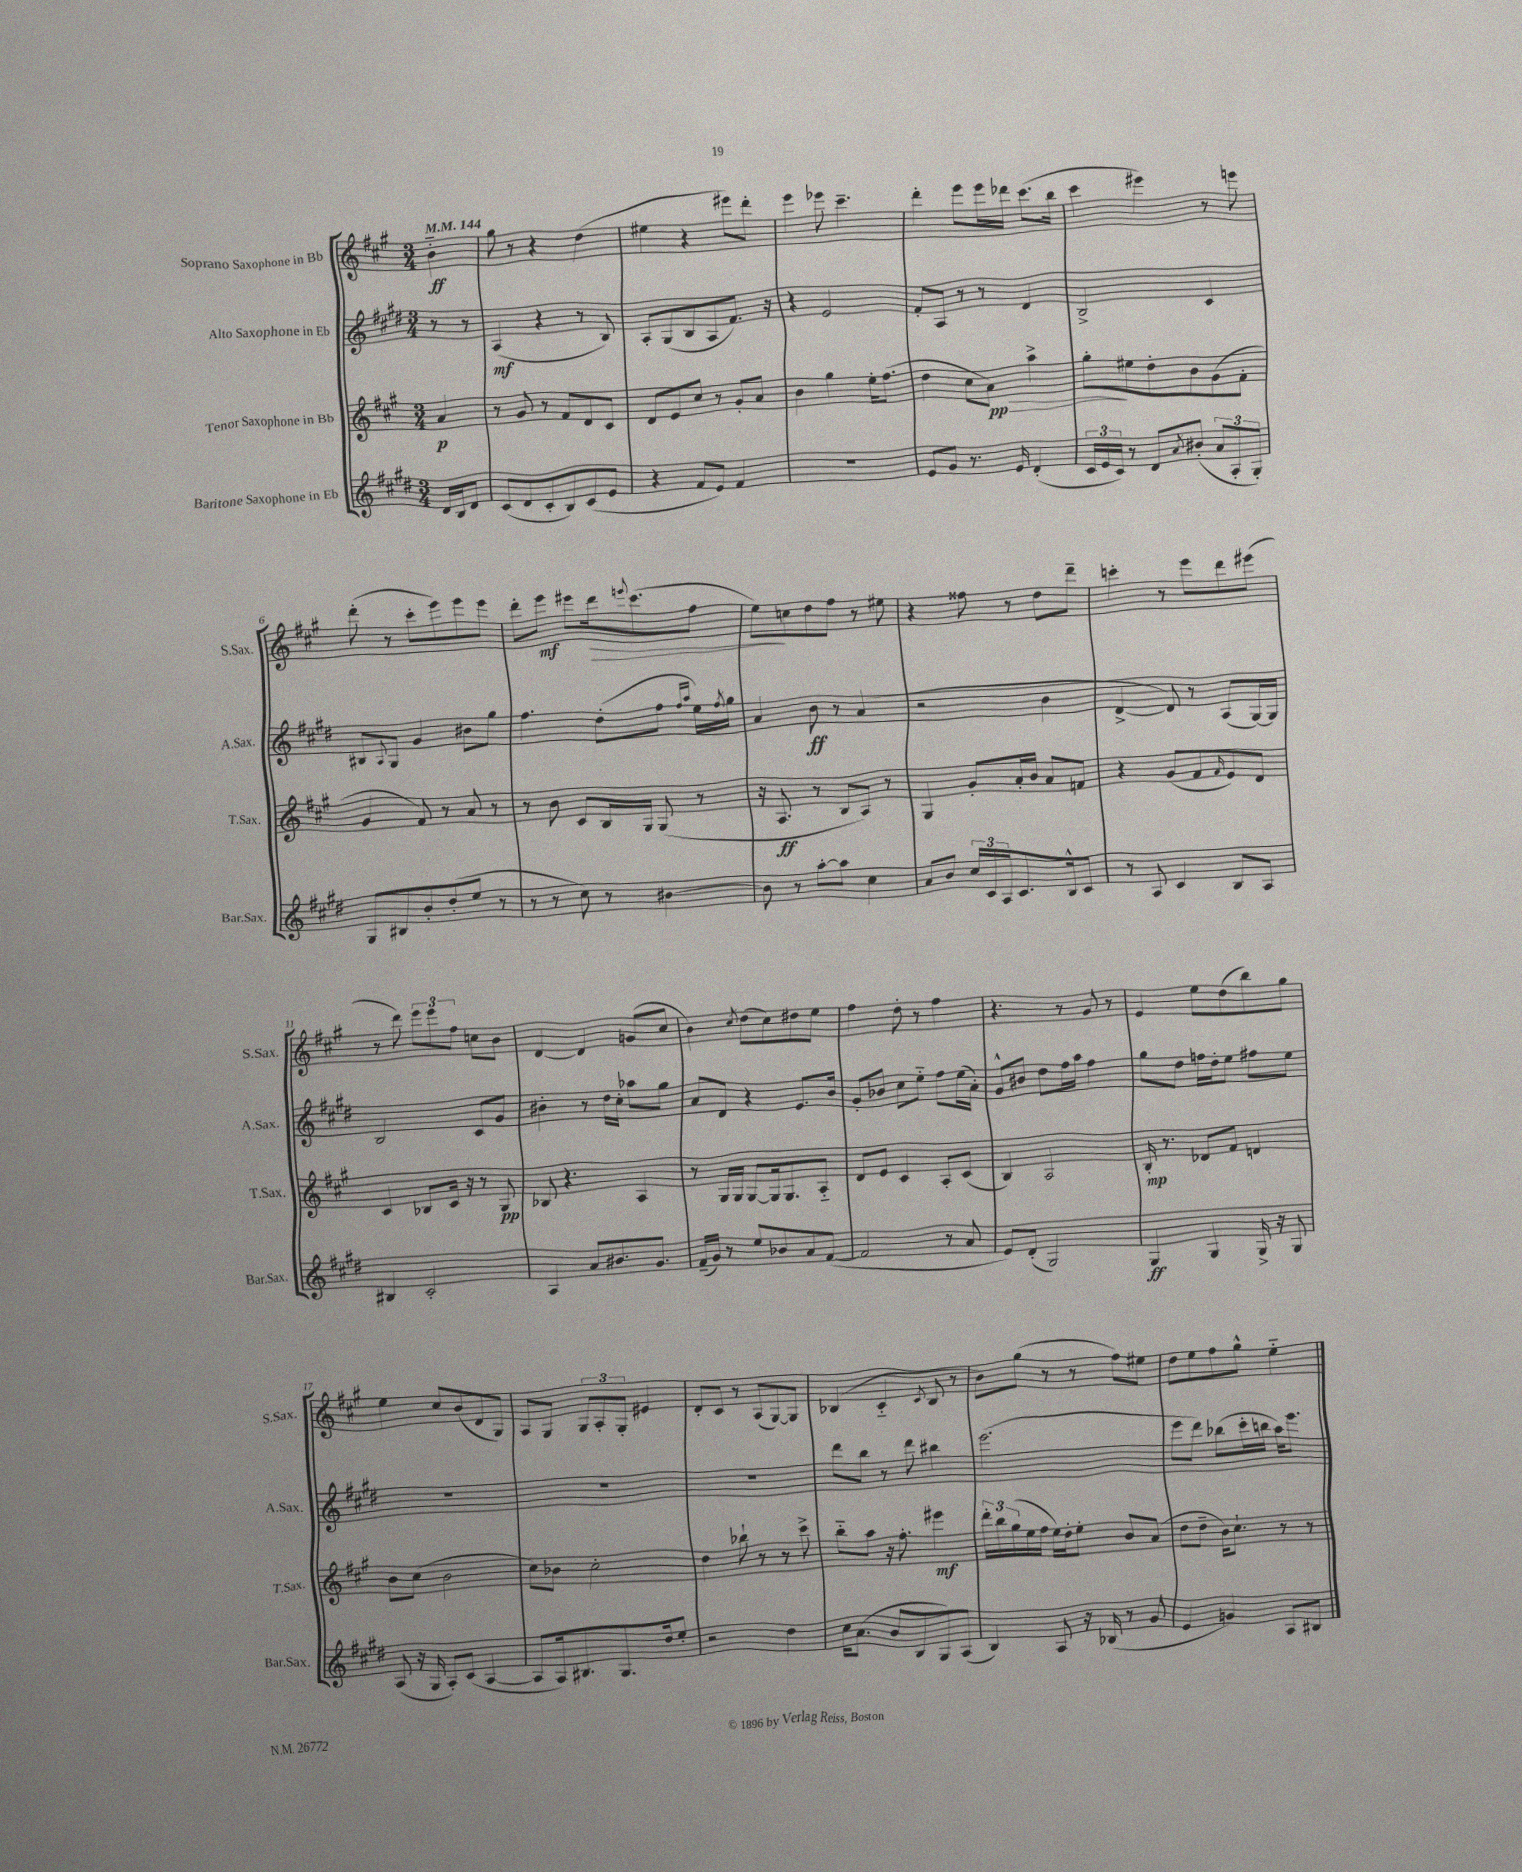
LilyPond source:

<<
\new StaffGroup <<
\new Staff = "s0" \with { instrumentName = "Soprano Saxophone in Bb" shortInstrumentName = "S.Sax." } {
    \clef treble \key a \major \numericTimeSignature \time 3/4 \partial 4 \tempo 4 = 144
    b'4-_\ff |
    gis''8 r8 r4 d''4( |
    eis''4 r4 eis'''8) d'''8-. |
    e'''4 ees'''8 cis'''4.-- |
    d'''4-. e'''8 e'''16 des'''16 cis'''8.( b''16 |
    cis'''4 eis'''4) r8 e'''8 |
    d'''8-.( r8 cis'''8-. e'''8) e'''8 e'''8 |
    d'''8-. e'''8\mf eis'''8 d'''16\> \appoggiatura { e'''8 } cis'''8.( fis''8 |
    e''8\!) c''8 d''8 fis''8 r8 eis''8 |
    r4 fisis''8 r8 d''8 d'''8-- |
    c'''4-. r8 e'''8 d'''8 eis'''8( |
    r8 d'''8) \tuplet 3/2 { e'''8 e'''8 fis''8 } c''8 b'8 |
    d'4~ d'4 g'8( cis''8 |
    b'4) \acciaccatura { cis''8 } d''8( cis''8) dis''8 e''8 |
    fis''4 d''8-. r8 fis''4 |
    r4. r8 gis'8 r8 |
    e'4 e''8 d''8( b''8) gis''8 |
    e''4 cis''8 b'8( d'8 gis8) |
    a8 gis8 \tuplet 3/2 { gis8 a8-. gis8-. } eis'4 |
    d'8-. cis'8 r8 a8( gis8~) gis8 |
    bes4( cis'4-_ \acciaccatura { cis'8 } bes8 r8 |
    b'8) gis''8( r8 r8 fis''8) eis''8 |
    d''8 e''8 fis''8 gis''8-^ e''4-_ \bar "|." |
}
\new Staff = "s1" \with { instrumentName = "Alto Saxophone in Eb" shortInstrumentName = "A.Sax." } {
    \clef treble \key e \major \numericTimeSignature \time 3/4 \partial 4
    r8 r8 |
    a4\mf( r4 r8 b8) |
    a8-. gis8( b8 a8 fis'8.) r16 |
    r4 e'2 |
    fis'8-. a8 r8 r8 dis'4 |
    b2-> cis'4 |
    bis8 \appoggiatura { a8 } gis8 gis'4 bis'8 gis''8 |
    fis''4. dis''8-.( fis''8 \grace { fis''16 a''16 } e''16) \acciaccatura { fis''8 } gis''16 |
    a'4 b'8\ff r8 a'4( |
    r2 b'4 |
    dis'4~-> dis'8) r8 a8( gis16~) gis16 |
    b2 cis'8 gis'8 |
    bis'4-. r8 dis''16 cis''16-. aes''8 gis''8 |
    a'8 dis'8 r4 e'8. b'16 |
    gis'8-. bes'8 cis''8 e''8-_ fis''8 e''16( a'16-.) |
    gis'8-^ bis'8 dis''8 fis''16 a''16 fis''4 |
    gis''8 dis''8 f''16 dis''16-. e''8 fis''8 e''8 |
    R2. |
    R2. |
    R2. |
    dis'''8 b''8 r8 dis'''8 bis''4 |
    e'''2.( |
    e'''8 dis'''8) bes''8( cis'''16-. b''16 a''16) e'''8. \bar "|." |
}
\new Staff = "s2" \with { instrumentName = "Tenor Saxophone in Bb" shortInstrumentName = "T.Sax." } {
    \clef treble \key a \major \numericTimeSignature \time 3/4 \partial 4
    a'4\p |
    r8 gis'8 r8 fis'8 d'8 cis'8 |
    d'8 e'8 cis''8 r8 gis'8-. a'8 |
    b'4 gis''4 e''16-. fis''8.( |
    d''4 cis''8 a'8\pp\>) a''4-> |
    gis''8-.\! eis''8 d''8-. b'8 gis'8( fis'8-. |
    gis'4 fis'8) r8 a'8 r8 |
    r8 b'8 cis'8 b16 gis16 gis8( r8 |
    r16 a8.\ff r8 b8 a8) r8 |
    gis4 gis'8-. a'16-. b'16 a'8 f'8 |
    r4 gis'8( fis'8 \grace { fis'16 } e'8) d'8 |
    cis'4 bes8 cis'16 r16 r8 gis8\pp |
    bes8 r4. a4 |
    r8 gis16 gis16 gis8~ gis16 gis8. a8-_ |
    d'8 e'8 cis'4 a8-. cis'8( |
    b4) a2 |
    b16-.\mp r8. des'8 fis'8 d'4 |
    b'8 cis''8( b'2 |
    cis''8) bes'8 cis''2-. |
    d''4 bes''8-! r8 r8 cis'''8-> |
    b''8-_ a''8 r16 fis''8.-. eis'''4\mf |
    \tuplet 3/2 { d'''16-. b''16 gis''16( } e''16 fis''16 e''16) d''16-. e''8-. b'8 a'8( |
    d''8 d''8-- b'16) cis''8.-! r8 r8 \bar "|." |
}
\new Staff = "s3" \with { instrumentName = "Baritone Saxophone in Eb" shortInstrumentName = "Bar.Sax." } {
    \clef treble \key e \major \numericTimeSignature \time 3/4 \partial 4
    dis'16 b16 dis'8 |
    cis'8( dis'8 cis'8-. b8) cis'8( e'8 |
    r4 fis'8 e'8) fis'4 |
    R2. |
    e'8 gis'8 r8. e'16 dis'4-.( |
    \tuplet 3/2 { cis'16 e'16 cis'16) } r8 dis'8 \acciaccatura { a'8 } bis'8-.( \tuplet 3/2 { a'8 a8-. gis8-.) } |
    gis8 bis8 b'8-. dis''8-.( e''8 r8 |
    r8 r8 cis''8) r8 bis'4~ |
    bis'8 r8 a''8~-. a''8 cis''4 |
    a'8 b'8 \tuplet 3/2 { cis''16 cis'16 a16 } cis'8. b16-^ cis'8 |
    r8 a8 cis'4 b8 a8 |
    bis4 cis'2-. |
    a4 a'8 bis'8. gis'8. |
    fis'16--( gis'16) r8 e''8 bes'8 a'8 fis'8~( |
    fis'2 r8 a'8 |
    e'8) dis'8-.( gis2) |
    gis4\ff gis4 gis16-> r16 gis8 |
    a8( r16 gis16 a8-.) cis'8( a4~ |
    a8 a16) bis8. gis8. dis''16 e''8-. |
    r2 dis''4 |
    cis''16 a'8.( b'8 b8 gis8) a8( |
    b4) a8 r16 bes16( r8 gis'8 |
    e'4 g'4) a8 bis8 \bar "|." |
}
>>
>>
